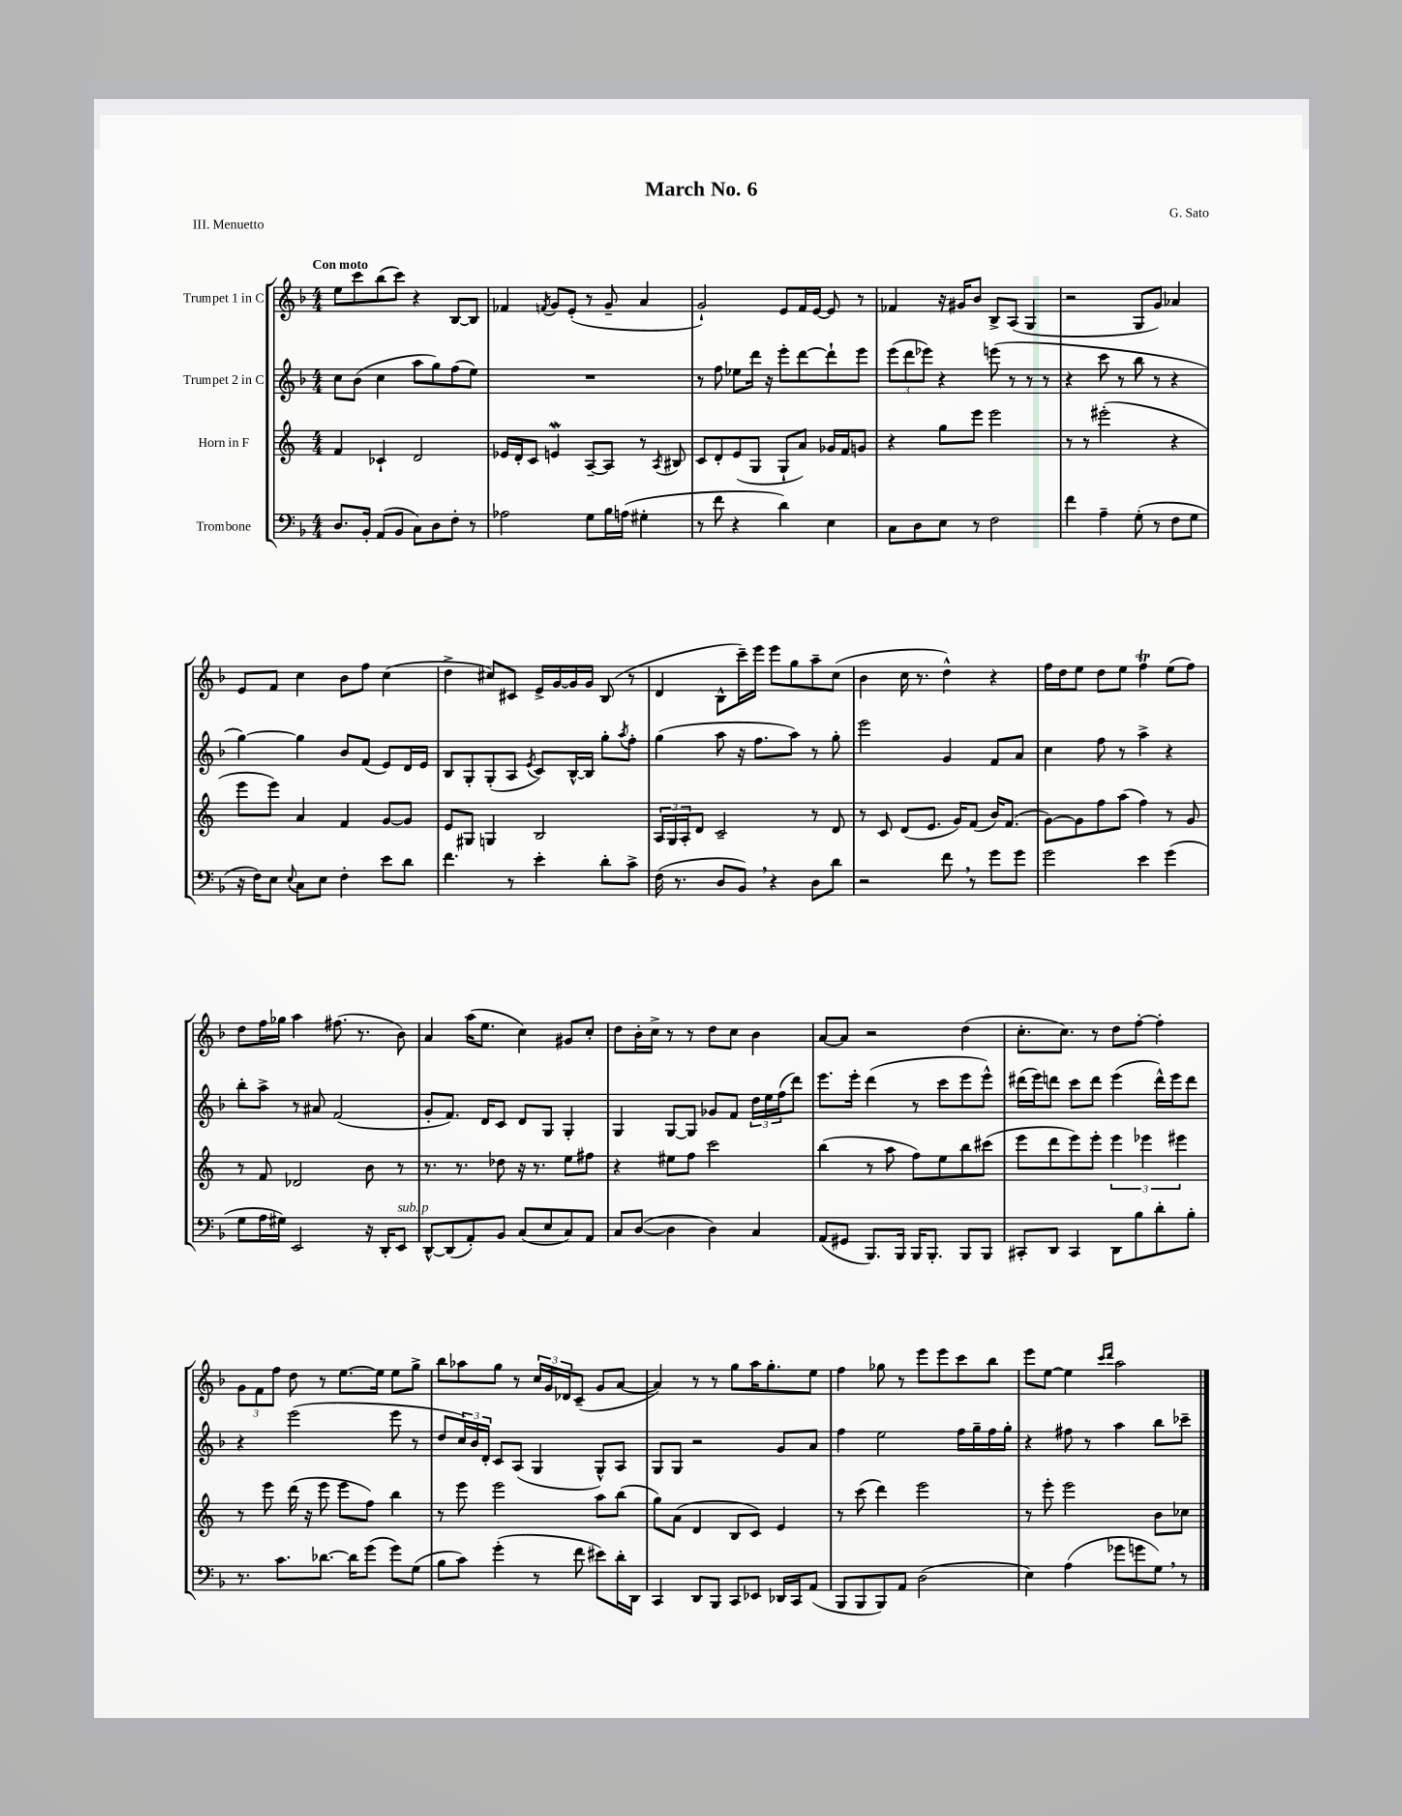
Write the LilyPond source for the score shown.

\header { title = "March No. 6" composer = "G. Sato" piece = "III. Menuetto" }
<<
\new StaffGroup <<
\new Staff = "s0" \with { instrumentName = "Trumpet 1 in C" } {
    \clef treble \key f \major \numericTimeSignature \time 4/4 \tempo "Con moto"
    e''8 c'''8 bes''8( c'''8) r4 bes8~ bes8 |
    fes'4 \acciaccatura { f'8 } g'8 e'8-.( r8 g'8-- a'4 |
    g'2-!) e'8 f'16 e'16~ e'8 r8 |
    fes'4 r16 gis'16 bes'8 bes8-> a8( g4 |
    r2 g8 g'8) aes'4 |
    e'8 f'8 c''4 bes'8 f''8 c''4( |
    d''4-> cis''8) cis'8 e'16-> g'16~ g'16 g'16 bes8( r8 |
    d'4 bes8-^ c'''16--) e'''16 e'''8 g''8 a''8-- c''8( |
    bes'4 c''16 r8. d''4-^) r4 |
    f''16 d''16 e''8 d''8 e''8 f''4\trill e''8( f''8) |
    d''8 f''16 ges''16 a''4 fis''8.( r8. bes'8) |
    a'4 a''16( e''8. c''4) gis'8 c''8-. |
    d''8 bes'16-. c''16-> r8 r8 d''8 c''8 bes'4 |
    a'8~ a'8 r2 d''4( |
    c''8.-. c''8.) r8 d''8 f''8~-. f''4-. |
    \tuplet 3/2 { g'8 f'8 f''8 } d''8 r8 e''8.~ e''16 e''8 g''8-> |
    bes''8 aes''8 g''8 r8 \tuplet 3/2 { c''16 g'16 des'16 } c'8--( g'8 a'8~ |
    a'4) r8 r8 g''8 a''16 g''8.-. e''8 |
    f''4 ges''8 r8 e'''8 e'''8 c'''8 bes''8 |
    e'''8 e''8~ e''4 \grace { c'''16 d'''16 } a''2 \bar "|." |
}
\new Staff = "s1" \with { instrumentName = "Trumpet 2 in C" } {
    \clef treble \key f \major \numericTimeSignature \time 4/4
    c''8 bes'8( c''4 a''8 g''8) f''8( e''8) |
    R1 |
    r8 f''8 ees''8 d'''16 r16 e'''8-. d'''8~ d'''8-! e'''8 |
    \tuplet 3/2 { e'''8( d'''8 ees'''8) } r4 e'''8( r8 r8 r8 |
    r4 c'''8 r8 bes''8 r8 r4 |
    g''4~) g''4 bes'8 f'8( e'8) d'16 e'16 |
    bes8 g8-. g8-.( a8 \acciaccatura { e'8 } c'8) bes16~-^ bes16 g''8-. \acciaccatura { a''8 } f''8-. |
    g''4( a''8 r16 f''8. a''8) r8 g''8-. |
    e'''2 g'4 f'8 a'8 |
    c''4 f''8 r8 a''4-> r4 |
    bes''8-. a''8-> r8 ais'8 f'2( |
    g'8-. f'8.) d'16 c'8 d'8 g8 g4-. |
    g4 g8~ g8 ges'8 f'8 \tuplet 3/2 { d''16 e''16 f''16( } d'''8) |
    e'''8. e'''16-. d'''4( r8 c'''8 e'''8 e'''8-^) |
    dis'''16( e'''16) d'''8 c'''8 d'''8 e'''4( d'''16-^) e'''16 d'''8 |
    r4 e'''2( e'''8 r8 |
    d''8 \tuplet 3/2 { c''16) bes'16 d'16-. } c'8 a8( g4 g8-^) a8 |
    g8 g8 r2 g'8 a'8 |
    f''4 e''2 f''16 g''16-- f''16 g''16-. |
    r4 fis''8 r8 a''4 bes''8 ces'''8-- \bar "|." |
}
\new Staff = "s2" \with { instrumentName = "Horn in F" } {
    \clef treble \key c \major \numericTimeSignature \time 4/4
    f'4 ces'4-! d'2 |
    ees'16 d'16-. c'8 e'4\mordent a8~-- a8 r8 \acciaccatura { a8 } bis8 |
    c'8 d'8-. e'8( g8 g8-! a'8) ges'16 f'16 g'8 |
    r4 g''8 e'''8 e'''2 |
    r8 r8 eis'''2-.( r4 |
    e'''8 e'''8) a'4 f'4 g'8~ g'8 |
    e'8 gis8 g4 b2 |
    \tuplet 3/2 { a16 g16 a16-. } d'8 c'2-- r8 d'8 |
    r8 c'8 d'8( e'8. g'16) f'8( b'16) f'8.( |
    g'8~) g'8 f''8 a''8( f''4) r8 g'8 |
    r8 f'8 des'2 b'8 r8 |
    r8. r8. des''8 r16 r8. e''8 fis''8 |
    r4 eis''8 f''8 c'''2 |
    b''4( r8 a''8 f''8) e''8 b''8 cis'''8( |
    e'''8 d'''8 e'''8) e'''8-. \tuplet 3/2 { e'''4 ees'''4 eis'''4 } |
    r8 e'''8 d'''16( r16 e'''8 e'''8 f''8) b''4 |
    r8 e'''8 e'''2 a''8 b''8( |
    g''8) a'8( d'4 b8 c'8) e'4 |
    r8 c'''8( d'''4) e'''2 |
    r8 e'''8-. e'''2 b'8 ces''8 \bar "|." |
}
\new Staff = "s3" \with { instrumentName = "Trombone" } {
    \clef bass \key f \major \numericTimeSignature \time 4/4
    d8. bes,16-. a,8( bes,8 c8) d8 f8-. r8 |
    aes2 g8 bes16 a16( gis4-. |
    r8 f'8 r4 d'4) e4 |
    c8 d8 e8 r8 f2 |
    f'4 a4-- g8-.( r8 f8 g8 |
    r16 f16) e8 \appoggiatura { e8 } c8 e8 f4-. e'8 d'8 |
    f'4. r8 e'4-. d'8-. c'8-> |
    f16( r8. d8 bes,8) \breathe r4 d8 d'8 |
    r2 f'8 \breathe r8 g'8 g'8 |
    g'2 e'4 g'4( |
    g8 a16 gis16) e,2 r16 d,16-. e,8^\markup { \italic "sub. p" } |
    d,8~-^ d,8( a,8-.) bes,8 c8( e8 c8) a,8 |
    c8 d8~( d4 d4) c4 |
    a,8( gis,8 bes,,8.) bes,,16 bes,,16 bes,,8.-. bes,,8 bes,,8 |
    cis,8-. d,8 cis,4 d,8 bes8 d'8-. bes8-. |
    r8. c'8. des'8.~ des'16 g'8( g'8) g8( |
    bes8 c'8) g'4-.( r8 f'8 eis'8) d'16-. d,16 |
    c,4 d,8 bes,,8 c,8 ees,8 des,16 c,16 a,8( |
    bes,,8 bes,,8 bes,,8) a,8 d2( |
    e4) a4( ges'8 g'8 g8) \breathe r8 \bar "|." |
}
>>
>>
